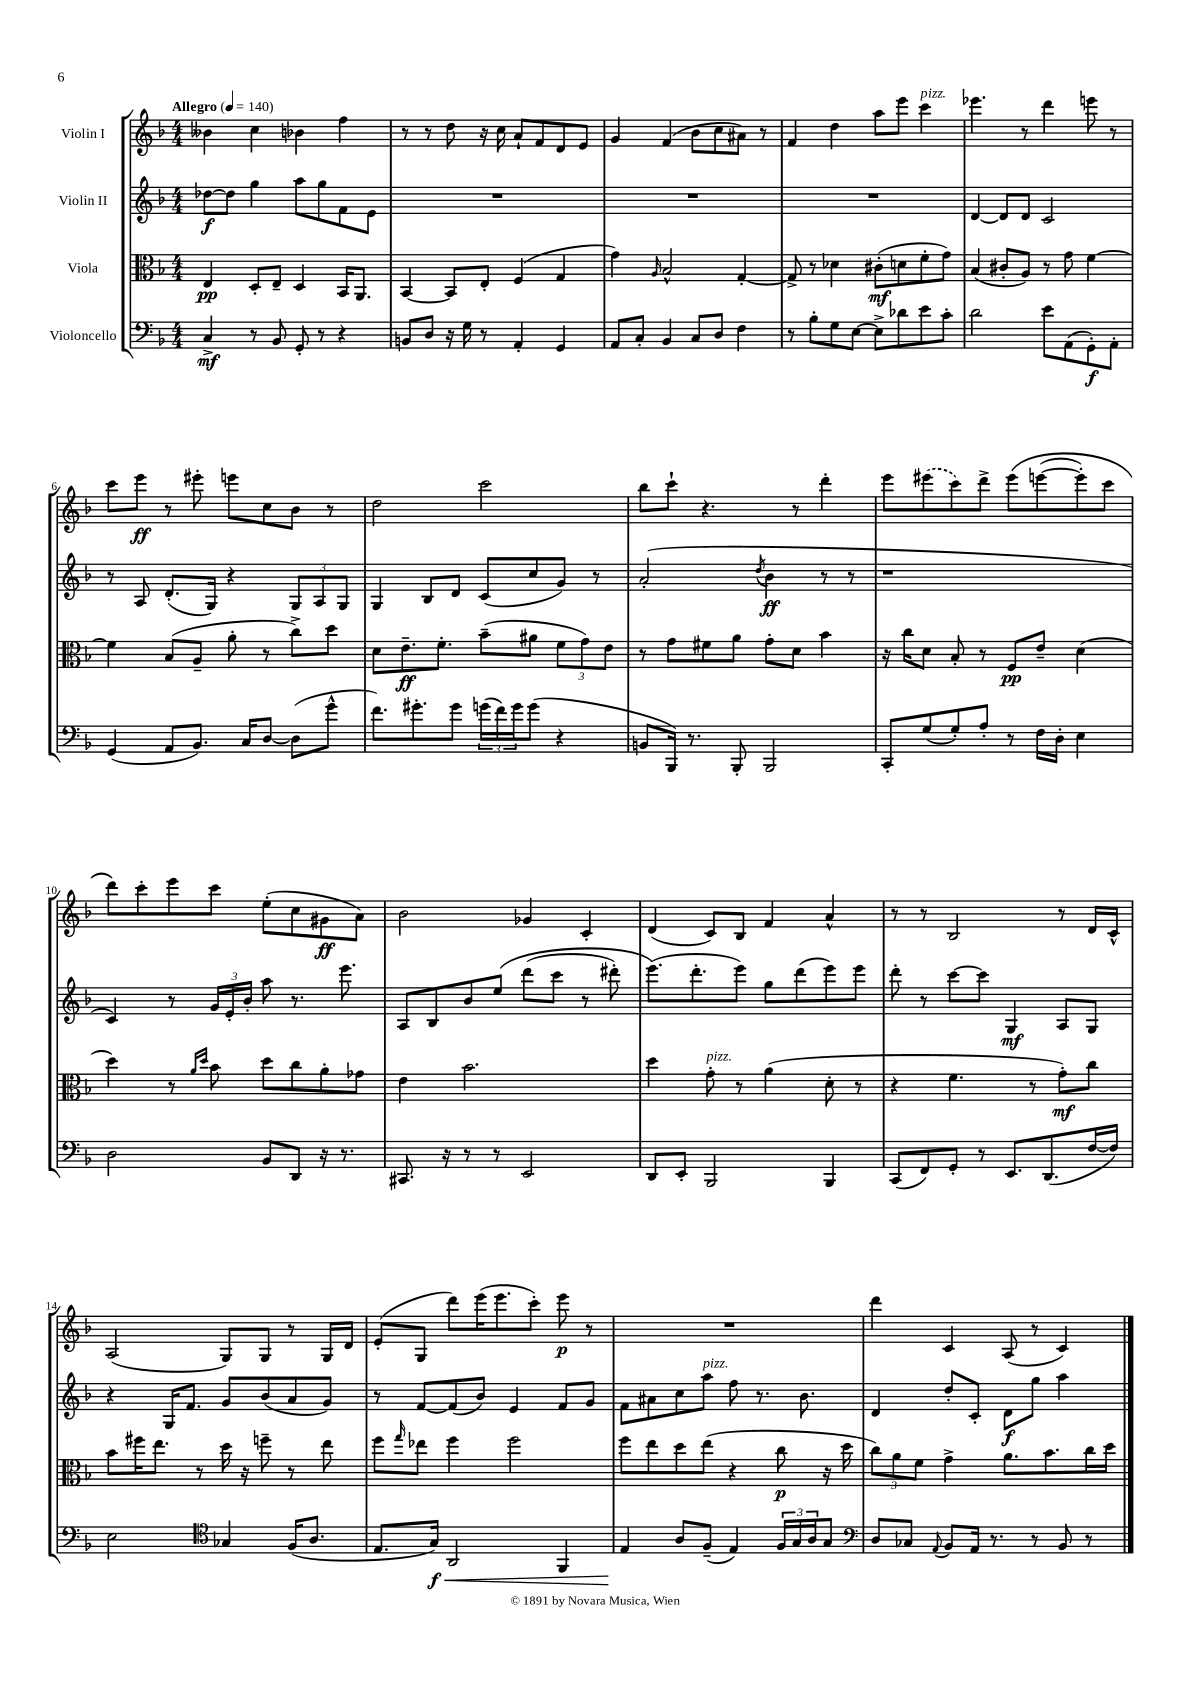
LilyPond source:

<<
\new StaffGroup <<
\new Staff = "s0" \with { instrumentName = "Violin I" } {
    \clef treble \key f \major \numericTimeSignature \time 4/4 \tempo "Allegro" 4 = 140
    beses'4 c''4 bes'4 f''4 |
    r8 r8 d''8 r16 c''16 a'8-! f'8 d'8 e'8 |
    g'4 f'4( bes'8 c''8 ais'8) r8 |
    f'4 d''4 a''8 e'''8 c'''4^\markup { \italic "pizz." } |
    ees'''4. r8 d'''4 e'''8 r8 |
    c'''8 e'''8\ff r8 eis'''8-. e'''8 c''8 bes'8 r8 |
    d''2 c'''2 |
    bes''8 c'''8-! r4. r8 d'''4-. |
    e'''8 \once \slurDashed eis'''8( c'''8) d'''8-> eis'''8\( e'''8~( e'''8-.) c'''8 |
    d'''8\) c'''8-. e'''8 c'''8 e''8-.( c''8 gis'8\ff a'8) |
    bes'2 ges'4 c'4-. |
    d'4( c'8) bes8 f'4 a'4-^ |
    r8 r8 bes2 r8 d'16 c'16-^ |
    a2( g8) g8 r8 g16 d'16 |
    e'8-.( g8 d'''8) e'''16( e'''8. c'''8-.) e'''8\p r8 |
    R1 |
    d'''4 c'4 a8( r8 c'4) \bar "|." |
}
\new Staff = "s1" \with { instrumentName = "Violin II" } {
    \clef treble \key f \major \numericTimeSignature \time 4/4
    des''8~\f des''8 g''4 a''8 g''8 f'8 e'8 |
    R1 |
    R1 |
    R1 |
    d'4~ d'8 d'8 c'2 |
    r8 a8 d'8.-.( g16) r4 \tuplet 3/2 { g8 a8 g8 } |
    g4 bes8 d'8 c'8( c''8 g'8) r8 |
    a'2-.( \acciaccatura { d''8 } bes'4\ff r8 r8 |
    r1 |
    c'4) r8 \tuplet 3/2 { g'16 e'16-. bes'16-. } a''8 r8. e'''8. |
    a8 bes8 bes'8 e''8\( d'''8( c'''8 r8 dis'''8-.) |
    e'''8.(\) d'''8.-. e'''8) g''8 d'''8( e'''8) e'''8 |
    d'''8-. r8 c'''8~ c'''8 g4\mf a8 g8 |
    r4 g16 f'8. g'8 bes'8( a'8 g'8) |
    r8 f'8~ f'8( bes'8) e'4 f'8 g'8 |
    f'8 ais'8 c''8 a''8^\markup { \italic "pizz." } f''8 r8. bes'8. |
    d'4 d''8-. c'8-. d'8\f g''8 a''4 \bar "|." |
}
\new Staff = "s2" \with { instrumentName = "Viola" } {
    \clef alto \key f \major \numericTimeSignature \time 4/4
    e4\pp d8-. e8-- d4 bes,16 a,8. |
    bes,4~ bes,8 e8-. f4( g4 |
    g'4) \grace { a16 } bes2-^ g4~-. |
    g8-> r8 des'4 cis'8-.\mf( d'8 f'8-. g'8) |
    bes4( cis'8-. a8) r8 g'8 f'4~ |
    f'4 bes8( a8-- a'8-. r8 c''8->) d''8 |
    d'8 e'8.--\ff f'8.-. bes'8--( ais'8 \tuplet 3/2 { f'8 g'8) e'8 } |
    r8 g'8 fis'8 a'8 g'8-. d'8 bes'4 |
    r16 c''16 d'8 bes8-. r8 f8\pp e'8-- d'4( |
    d''4) r8 \grace { a'16 d''16 } bes'8 d''8 c''8 a'8-. ges'8 |
    e'4 bes'2. |
    d''4 g'8-.^\markup { \italic "pizz." } r8 a'4( d'8-. r8 |
    r4 f'4. r8 g'8-.\mf) c''8 |
    bes'8 fis''16 e''8. r8 d''16 r16 f''8-- r8 e''8 |
    f''8 \grace { g''16 } ees''8 f''4 f''2 |
    f''8 e''8 d''8 e''8( r4 c''8\p r16 d''16 |
    \tuplet 3/2 { c''8) a'8 f'8 } g'4-> a'8. bes'8. c''16 d''16 \bar "|." |
}
\new Staff = "s3" \with { instrumentName = "Violoncello" } {
    \clef bass \key f \major \numericTimeSignature \time 4/4
    c4->\mf r8 bes,8 g,8-. r8 r4 |
    b,8 d8 r16 g16 r8 a,4-. g,4 |
    a,8 c8-. bes,4 c8 d8 f4 |
    r8 bes8-. g8 e8~ e8-> des'8 e'8 c'8-. |
    d'2 e'8 a,8( g,8-.\f) a,8-. |
    g,4( a,8 bes,8.) c16 d8~ d8( g'8-^ |
    f'8.) gis'8.-. gis'8 \tuplet 3/2 { g'16( f'16) g'16 } g'8( r4 |
    b,8 bes,,16) r8. bes,,8-. bes,,2 |
    c,8-. g8( g8-.) a8-. r8 f16 d16-. e4 |
    d2 bes,8 d,8 r16 r8. |
    cis,8. r16 r8 r8 e,2 |
    d,8 e,8-. bes,,2 bes,,4 |
    c,8( f,8) g,8-. r8 e,8. d,8.( f16~ f16) |
    e2 \clef tenor ges4 f16( a8. |
    e8. g16\f\<) a,2 f,4 |
    e4\! a8 f8--( e4) \tuplet 3/2 { f16 g16 a16 } g8 |
    \clef bass d8 ces8 \appoggiatura { a,8 } bes,8 a,16 r8. r8 bes,8 r8 \bar "|." |
}
>>
>>
